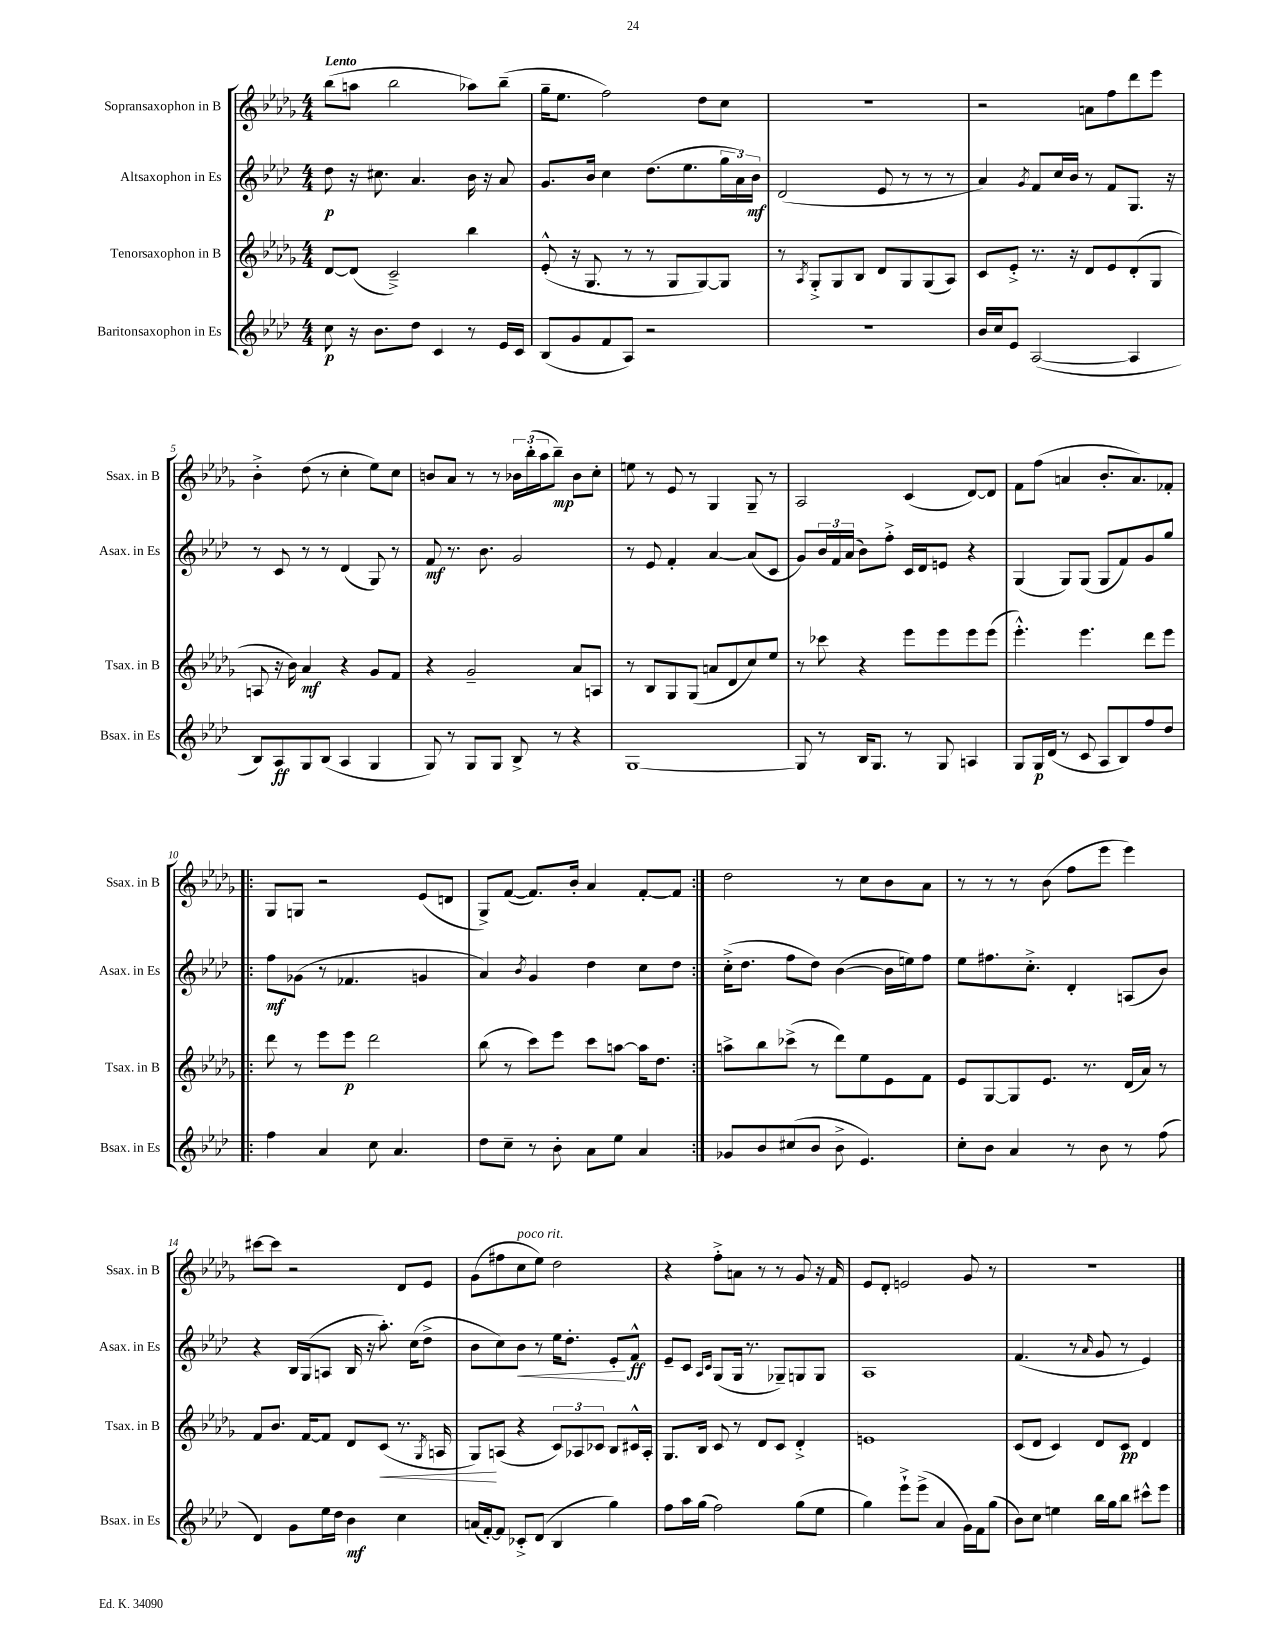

**kern	**kern	**kern	**kern
*staff4	*staff3	*staff2	*staff1
*clefG2	*clefG2	*clefG2	*clefG2
*k[b-e-a-d-]	*k[b-e-a-d-g-]	*k[b-e-a-d-]	*k[b-e-a-d-g-]
*M4/4	*M4/4	*M4/4	*M4/4
8cc	[8d-	8dd-	(8bb-
16r	(8d-]	16r	8aa
8.b-	.	8.cc#	.
.	2c~^)	.	2bb-
8dd-	.	4.a-	.
4c	.	.	.
8r	4bb-	16b-	8aa-)
.	.	16r	.
16e-	.	8a-	(8bb-~
16c	.	.	.
=	=	=	=
(8B-	(8e-'^^	8.g	16gg-~
.	.	.	8.ee-
8g	16r	.	.
.	8.G-	16b-	.
8f	.	4cc	2ff)
8A-)	8r	.	.
2r	8r	(8.dd-	.
.	8G-	.	.
.	.	8.ee-	.
.	[8G-)	.	8dd-
.	8G-]	24gg	8cc
.	.	24a-)	.
.	.	24b-	.
=	=	=	=
1r	8r	(2d-	1r
.	8qA-	.	.
.	8G-'^	.	.
.	8G-	.	.
.	8B-	.	.
.	8d-	8e-	.
.	8G-	8r	.
.	(8G-	8r	.
.	8A-)	8r	.
=	=	=	=
16b-	8c	4a-)	2r
16cc	.	.	.
8e-	8e-'^	.	.
.	.	8qg	.
([2A-	8.r	8f	.
.	.	16cc	.
.	16r	16b-	.
.	8d-	8r	8a
.	8e-	8f	8ff
4A-]	(8d-'	8.G	8ddd-
.	8G-	.	8eee-
.	.	16r	.
=	=	=	=
8B-)	8A	8r	4b-'^
8A-	16r	8c	.
.	16b-)	.	.
8G	4a-	8r	(8dd-
(8B-	.	8r	8r
4A-	4r	(4d-	4cc'
4G	8g-	8G)	8ee-)
.	8f	8r	8cc
=	=	=	=
8G)	4r	8f	8b
8r	.	8.r	8a-
8G	2g-~	.	8r
.	.	8.b-	.
8G	.	.	8r
8B-^	.	2g	24b-
.	.	.	(24bb-'
.	.	.	24aa-
8r	.	.	8bb-~)
4r	8a-	.	8b-
.	8A	.	8cc'
=	=	=	=
[1G	8r	8r	8ee
.	8B-	8e-	8r
.	8G-	4f'	8e-
.	(8G-	.	8r
.	8a	[4a-	4G-
.	8d-	.	.
.	8cc)	(8a-]	8G-~
.	8ee-	8c	8r
=	=	=	=
8G]	8r	8g)	2A-
8r	8ccc-	24b-	.
.	.	24f	.
.	.	(24a-	.
16B-	4r	8b-)	.
8.G	.	.	.
.	.	8ff'^	.
8r	8eee-	16c	(4c
.	.	16d-	.
8G	8eee-	8e	.
4A	8eee-	4r	[8d-)
.	(8eee-	.	8d-]
=	=	=	=
8G	4.eee-'^^)	(4G	8f
16G	.	.	(8ff
(16d-	.	.	.
8r	.	8G)	4a
8c	4.eee-	(8G	.
8A-	.	8G	8.b-'
8B-)	.	8f)	.
.	.	.	8.a)
8ff	8ddd-	8g	.
8dd-	8eee-	8gg	8f-'
=!|:	=!|:	=!|:	=!|:
4ff	8ddd-	8ff	8G-
.	8r	(8g-	8G
4a-	8eee-	8r	2r
.	8eee-	4.f-	.
8cc	2ddd-	.	.
4.a-	.	.	.
.	.	4g	(8e-
.	.	.	8d
=	=	=	=
8dd-	(8bb-	4a-)	8G-^)
8cc~	8r	.	([8f
.	.	8qb-	.
8r	8ccc)	4g	8.f])
8b-'	8eee-	.	.
.	.	.	16b-'
8a-	8ccc	4dd-	4a-
8ee-	[8aa	.	.
4a-	16aa]	8cc	[8f'
.	8.dd-	.	.
.	.	8dd-	8f]
=:|!	=:|!	=:|!	=:|!
8g-	8aa^	(16cc'^	2dd-
.	.	8.dd-	.
8b-	8bb-	.	.
(8cc#	(8ccc-^	8ff	.
8b-	8r	8dd-)	.
8b-^	8ddd-)	([4b-	8r
4.e-)	8ee-	.	8cc
.	8e-	16b-]	8b-
.	.	16ee)	.
.	8f	8ff	8a-
=	=	=	=
8cc'	8e-	8ee-	8r
8b-	[8G-	8.ff#	8r
4a-	8G-]	.	8r
.	.	8.cc'^	.
.	8.e-	.	(8b-
8r	.	4d-'	8ff
.	8.r	.	.
8b-	.	.	8eee-
8r	(16d-	(8A	4eee-)
.	16a-)	.	.
(8ff	8r	8b-)	.
=	=	=	=
4d-)	8f	4r	[8ccc#
.	8.b-	.	8ccc#]
8g	.	16B-	2r
.	[16f	(16G	.
16ee-	8f]	8A	.
16dd-	.	.	.
4b-	8d-	16B-	.
.	.	16r	.
.	(8c	8.aa-')	.
4cc	8.r	.	8d-
.	.	(16cc	.
.	.	8dd-^	8e-
.	8qG-	.	.
.	16A	.	.
=	=	=	=
(16a	8G-)	8b-	(8g-
[16f')	.	.	.
8f]	(8A	8cc)	8ff#
8c-'^	4r	8b-	8cc
(8d-	.	8r	8ee-)
4B-	12c)	16ee-	2dd-
.	.	8.dd-'	.
.	12A-	.	.
.	12c-	.	.
4gg)	8B-	8e-'	.
.	16c#^^	8f^^	.
.	16A-'	.	.
=	=	=	=
8ff	8.G-	8e-~	4r
16aa-	.	8c	.
(16gg	16B-	.	.
.	.	16qqA-	.
.	.	16qqc	.
2ff)	8c	(8G	8ff'^
.	8r	16G	8a
.	.	8.r	.
.	8d-	.	8r
.	8c	8G-~)	8r
(8gg	4d-'^	8G	8g-
8ee-	.	8G	16r
.	.	.	16f
=	=	=	=
4gg)	1e	1A-	8e-
.	.	.	8d-'
8eee-`^	.	.	2e
(8eee-^	.	.	.
4a-	.	.	.
16g)	.	.	8g-
16f	.	.	.
(8gg	.	.	8r
=	=	=	=
8b-)	(8c	(4.f	1r
8cc	8d-	.	.
4ee	4c)	.	.
.	.	8r	.
.	.	16qqa-	.
16bb-	8d-	8g	.
16gg	.	.	.
8bb-	8c	8r	.
8ccc#^^	4d-	4e-)	.
8eee-	.	.	.
==	==	==	==
*-	*-	*-	*-
